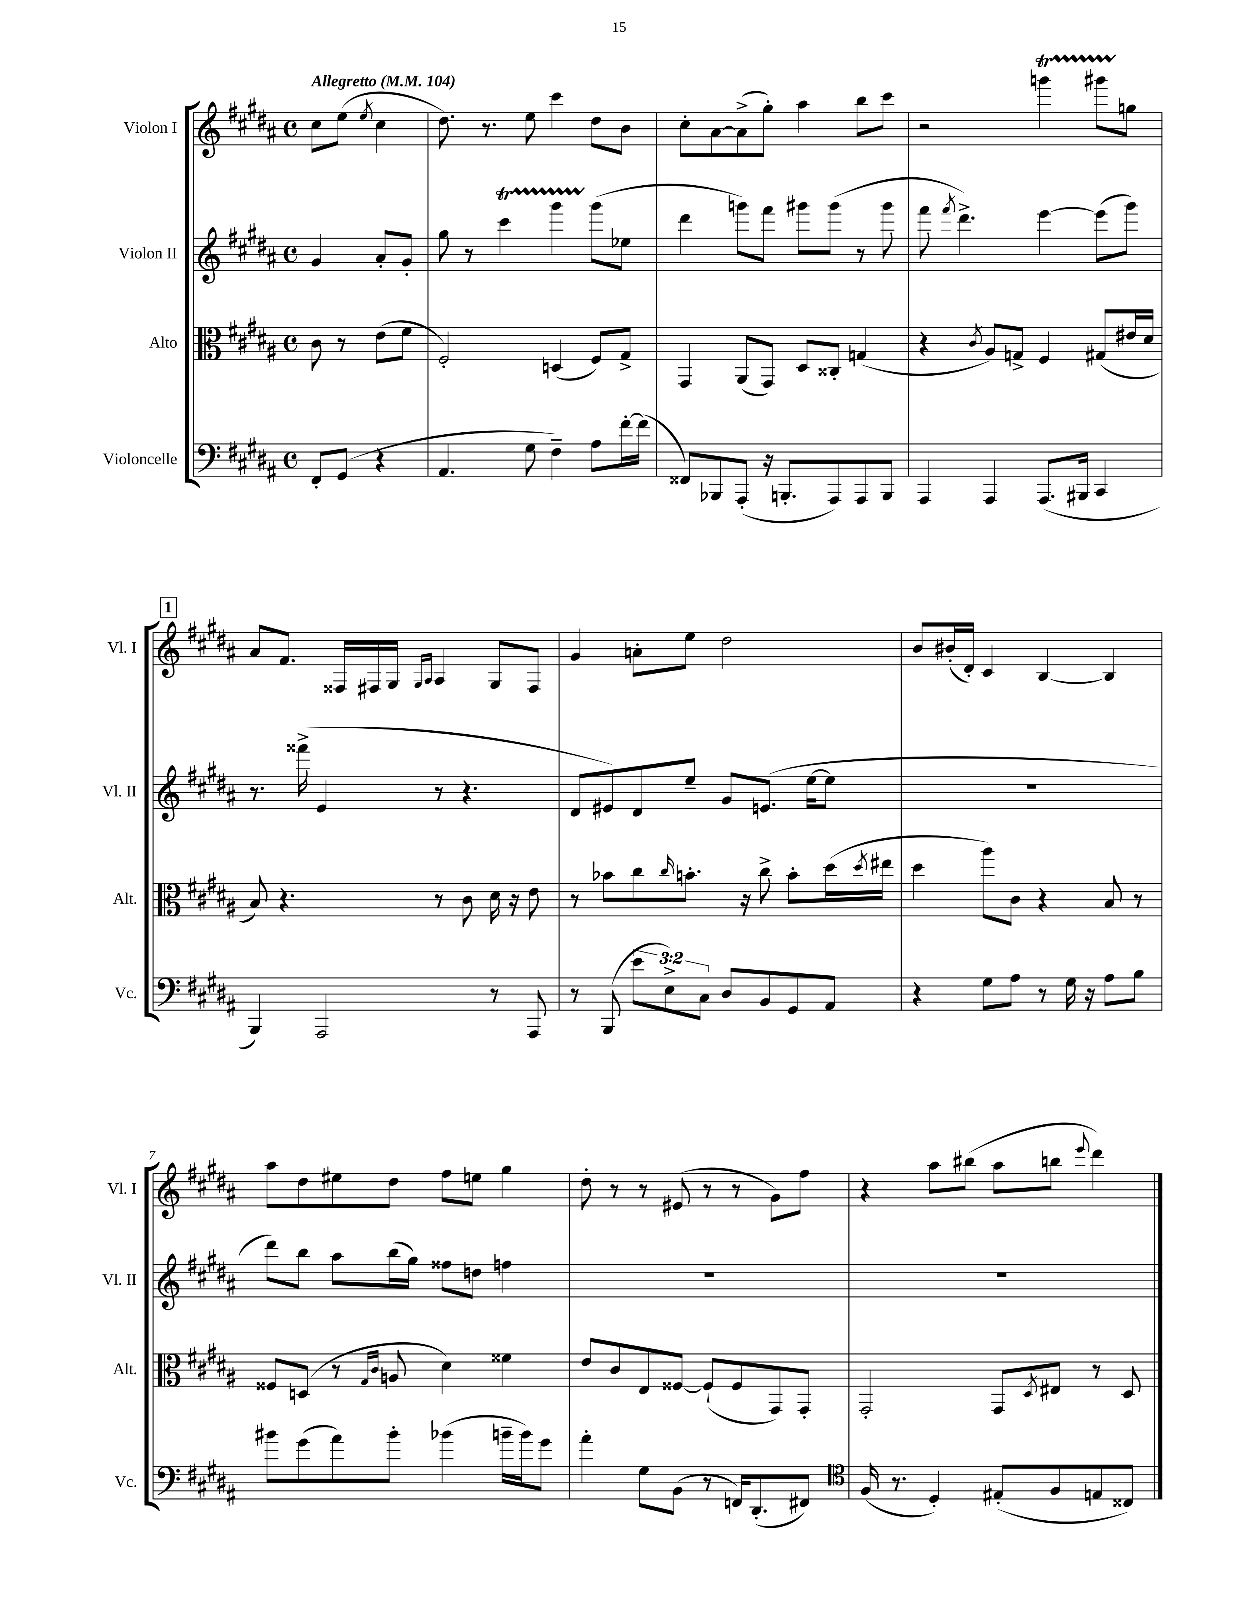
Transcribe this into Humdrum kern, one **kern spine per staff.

**kern	**kern	**kern	**kern
*staff4	*staff3	*staff2	*staff1
*clefF4	*clefC3	*clefG2	*clefG2
*k[f#c#g#d#a#]	*k[f#c#g#d#a#]	*k[f#c#g#d#a#]	*k[f#c#g#d#a#]
*M4/4	*M4/4	*M4/4	*M4/4
*met(c)	*met(c)	*met(c)	*met(c)
*MM104	*MM104	*MM104	*MM104
8FF#'/L	8c#\	4g#/	8cc#\L
(8GG#/J	8r	.	(8ee\J
.	.	.	8qee/
4r	(8e\L	8a#'/L	4cc#\
.	8f#\J	8g#'/J	.
=	=	=	=
4.AA#/	2F#'/)	8gg#\	8.dd#\)
.	.	8r	.
.	.	.	8.r
.	.	4ccc#\	.
8G#\	.	.	8ee\
4F#~\)	(4D/	4ggg#\	4ccc#\
8A#\L	8F#/L)	(8ggg#\L	8dd#\L
[16f#'\L	8G#^/J	8ee-\J	8b\J
(16f#\]JJ	.	.	.
=	=	=	=
8FF##/L)	4GG#/	4ddd#\	8cc#'\L
8BBB-/	.	.	[8a#\
(8AAA#'/J	(8AA#/L	8ggg\L)	(8a#^\]
16r	8GG#/J)	8fff#\J	8gg#'\J)
8.BBB'/L	.	.	.
.	8D#/L	8ggg#\L	4aa#\
8AAA#/)	8C##'/J	(8ggg#\J	.
8AAA#/	(4G/	8r	8bb\L
8BBB/J	.	8ggg#\	8ccc#\J
=	=	=	=
4AAA#/	4r	8fff#\	2r
.	.	8qfff#/	.
.	.	4.ddd#^\)	.
.	8qc#/	.	.
4AAA#/	8A#/L)	.	.
.	8G^/J	.	.
(8.AAA#/L	4F#/	[4eee\	4ggg\
16BBB#/Jk	.	.	.
4CC#/	(8G#/L	(8eee\]L	8ggg#\L
.	16e#/L	8ggg#\J)	8gg\J
.	16d#/JJ	.	.
=	=	=	=
4BBB/)	8B/)	8.r	8a#/L
.	4.r	.	8.f#/J
.	.	(16fff##^\	.
2AAA#/	.	4e/	.
.	.	.	16F##/LL
.	.	.	16F#/
.	.	.	16G#/JJ
.	.	.	16qqG#/LL
.	.	.	16qqA#/JJ
.	8r	8r	4A#/
.	8c#\	4.r	.
8r	16d#\	.	8G#/L
.	16r	.	.
8AAA#/	8e\	.	8F#/J
=	=	=	=
8r	8r	8d#/L	4g#/
(8BBB/	8b-\L	8e#/)	.
12e\L	8cc#\	8d#/	8a'\L
12E^\)	.	.	.
.	16qqcc#/	.	.
.	8.b'\J	8ee~/J	8ee\J
12C#\J	.	.	.
8D#/L	.	8g#/L	2dd#\
.	16r	.	.
8BB/	8cc#^\	(8.e/J	.
8GG#/	8b'\L	.	.
.	.	[16ee\LK	.
8AA#/J	(16dd#\L	8ee\]J	.
.	8qdd#/	.	.
.	16ee#\JJ	.	.
=	=	=	=
4r	4dd#\	1r	8b/L
.	.	.	(16b#'/L
.	.	.	16d#'/JJ)
8G#\L	8aa#\L)	.	4c#/
8A#\J	8c#\J	.	.
8r	4r	.	[4B/
16G#\	.	.	.
16r	.	.	.
8A#\L	8B/	.	4B/]
8B\J	8r	.	.
=	=	=	=
8b#\L	8F##/L	8ddd#\L)	8aa#\L
(8g#\	(8D/J	8bb\J	8dd#\
8a#\)	8r	8aa#\L	8ee#\
.	16qqG#/LL	.	.
.	16qqc#/JJ	.	.
8b#'\J	8A/	(16bb\L	8dd#\J
.	.	16gg#\JJ)	.
(4b-\	4d#\)	8ff##\L	8ff#\L
.	.	8dd\J	8ee\J
16b~\LL	4f##\	4ff\	4gg#\
16b\J)	.	.	.
8g#\J	.	.	.
=	=	=	=
4a#'\	8e/L	1r	8dd#'\
.	8c#/	.	8r
8G#\L	8E/	.	8r
(8BB\J	[8F##/J	.	(8e#/
8r	(8F##`/]L	.	8r
16FF/LK)	8F##/	.	8r
(8.DD#'/	.	.	.
.	8GG#/)	.	8g#\L)
8FF#/J)	8GG#'/J	.	8ff#\J
=	=	=	=
*clefC4	*	*	*
(16F#/	2GG#'/	1r	4r
8.r	.	.	.
4D#'/)	.	.	8aa#\L
.	.	.	(8bb#\J
(8E#'/L	8GG#/L	.	8aa#\L
.	8qD#/	.	.
8F#/	8E#/J	.	8bb\J
.	.	.	8qqeee/
8E/	8r	.	4ddd#\)
8C##/J)	8D#/	.	.
==	==	==	==
*-	*-	*-	*-
